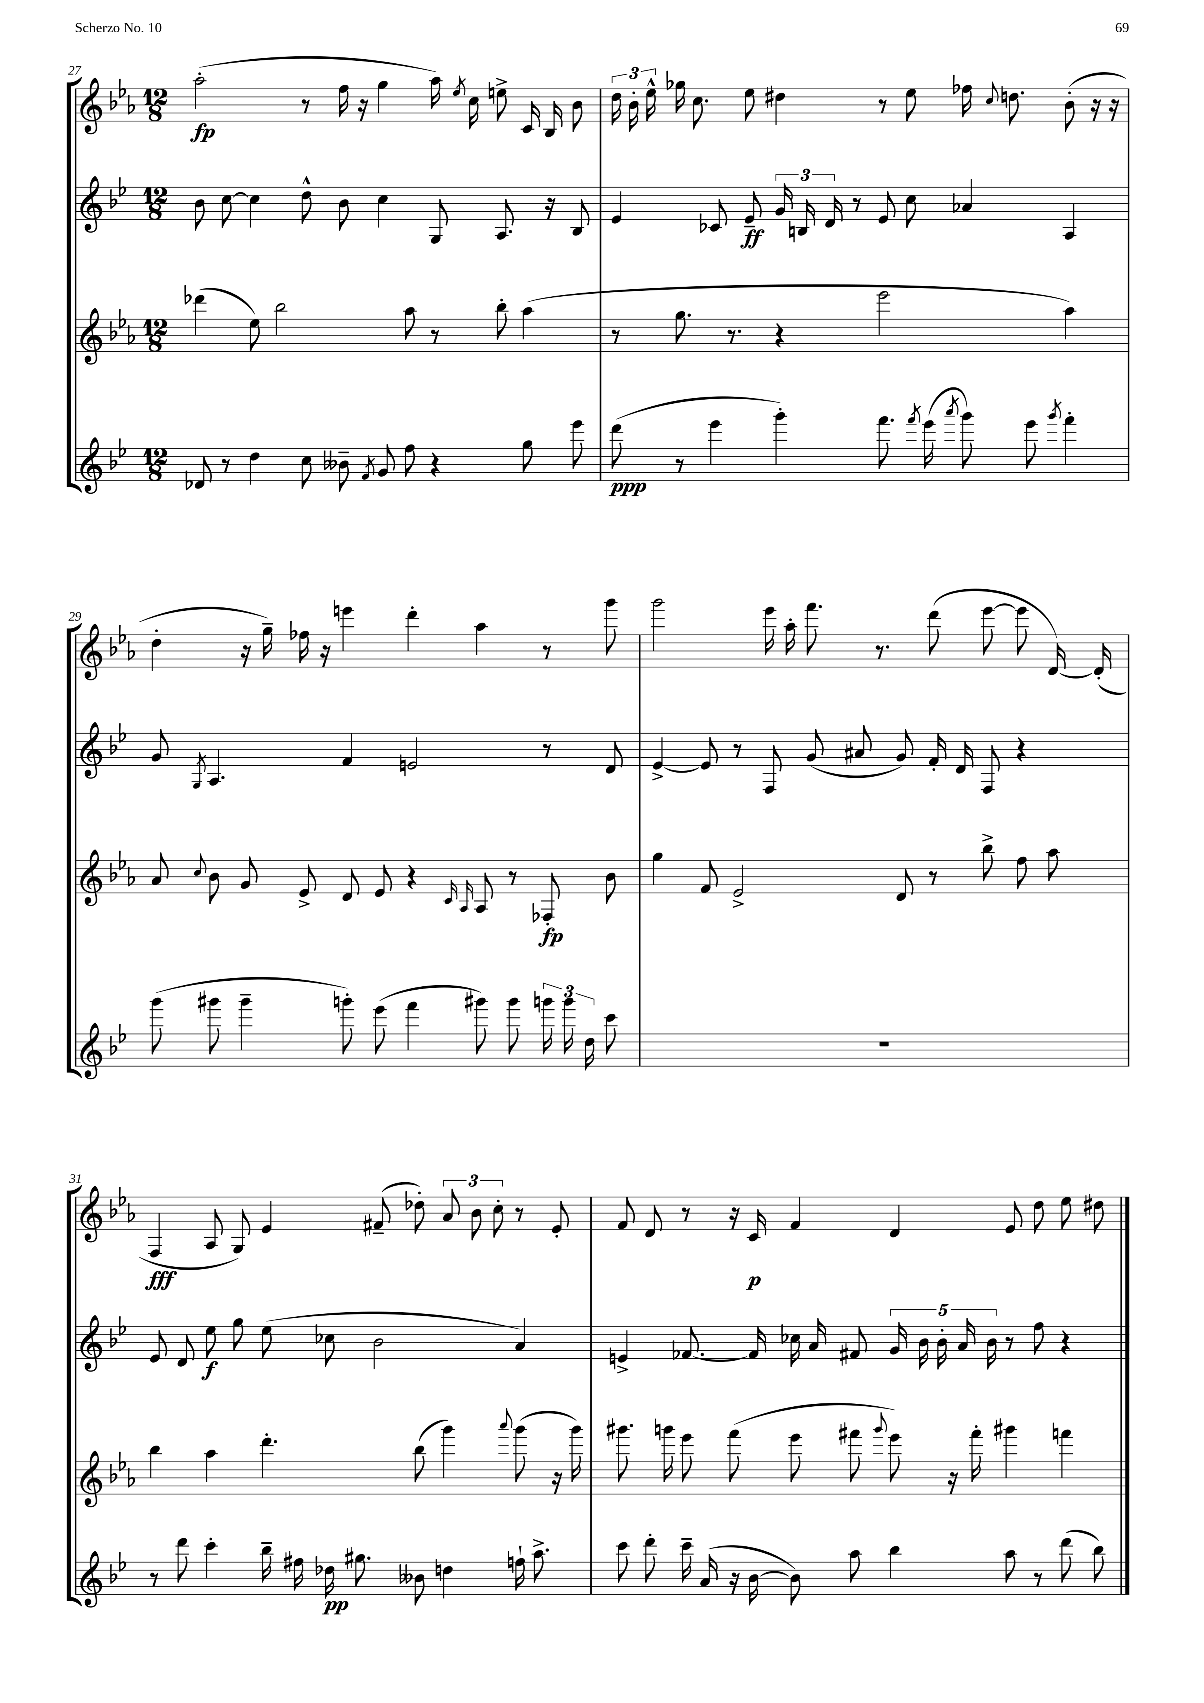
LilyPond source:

<<
\new StaffGroup <<
\new Staff = "s0" {
    \clef treble \key ees \major \numericTimeSignature \time 12/8
    \autoBeamOff aes''2-.\fp( r8 f''16 r16 g''4 aes''16) \acciaccatura { ees''8 } c''16 e''8-> c'16 bes16 bes'8 |
    \tuplet 3/2 { d''16 bes'16-. ees''16-^ } ges''16 c''8. ees''8 dis''4 r8 ees''8 fes''16 \appoggiatura { c''8 } d''8. bes'8-.( r16 r16 |
    d''4-. r16 g''16--) fes''16 r16 e'''4 d'''4-. aes''4 r8 g'''8 |
    g'''2 ees'''16 aes''16-. f'''8. r8. d'''8( ees'''8~ ees'''8 d'16~) d'16-.( |
    f4\fff aes8 g8) ees'4 fis'8--( des''8-.) \tuplet 3/2 { aes'8 bes'8 c''8-. } r8 ees'8-. |
    f'8 d'8 r8 r16 c'16\p f'4 d'4 ees'8 d''8 ees''8 dis''8 \bar "|." |
}
\new Staff = "s1" {
    \clef treble \key bes \major \numericTimeSignature \time 12/8
    \autoBeamOff bes'8 c''8~ c''4 d''8-^ bes'8 c''4 g8 a8. r16 bes8 |
    ees'4 ces'8 ees'8--\ff \tuplet 3/2 { g'16 b16 d'16 } r8 ees'8 c''8 aes'4 a4 |
    g'8 \acciaccatura { g8 } a4. f'4 e'2 r8 d'8 |
    ees'4~-> ees'8 r8 f8 g'8( ais'8 g'8) f'16-. d'16 f8 r4 |
    ees'8 d'8 ees''8\f g''8 ees''8( ces''8 bes'2 a'4) |
    e'4-> fes'8.~ fes'16 ces''16 a'16 fis'8 \tuplet 5/4 { g'16 bes'16 bes'16-. a'16 bes'16 } r8 f''8 r4 \bar "|." |
}
\new Staff = "s2" {
    \clef treble \key ees \major \numericTimeSignature \time 12/8
    \autoBeamOff des'''4( ees''8) bes''2 aes''8 r8 bes''8-. aes''4( |
    r8 g''8. r8. r4 ees'''2 aes''4) |
    aes'8 \appoggiatura { c''8 } bes'8 g'8 ees'8-> d'8 ees'8 r4 \grace { c'16 aes16 } aes8 r8 fes8-.\fp bes'8 |
    g''4 f'8 ees'2-> d'8 r8 bes''8-> f''8 aes''8 |
    bes''4 aes''4 d'''4.-. bes''8( g'''4) \appoggiatura { aes'''8 } g'''8( r16 g'''16) |
    gis'''8. g'''16 ees'''8 f'''8( ees'''8 fis'''8 \appoggiatura { g'''8 } ees'''8) r16 fis'''16-. gis'''4 f'''4 \bar "|." |
}
\new Staff = "s3" {
    \clef treble \key bes \major \numericTimeSignature \time 12/8
    \autoBeamOff des'8 r8 d''4 c''8 beses'8-- \acciaccatura { f'8 } g'8 f''8 r4 g''8 ees'''8 |
    d'''8\ppp( r8 ees'''4 g'''4-.) f'''8. \acciaccatura { f'''8 } ees'''16( \acciaccatura { a'''8 } g'''8) ees'''8 \acciaccatura { g'''8 } f'''4-. |
    g'''8( gis'''8 gis'''4-- g'''8-.) ees'''8( f'''4 gis'''8) gis'''8 \tuplet 3/2 { g'''16 g'''16 d''16 } c'''8 |
    R1. |
    r8 d'''8 c'''4-. bes''16-- fis''16 des''16\pp gis''8. beses'8 d''4 f''16-! a''8.-> |
    c'''8 d'''8-. c'''16-- a'16( r16 bes'16~ bes'8) a''8 bes''4 a''8 r8 d'''8( bes''8) \bar "|." |
}
>>
>>
\layout { \context { \Score currentBarNumber = #27 } }
